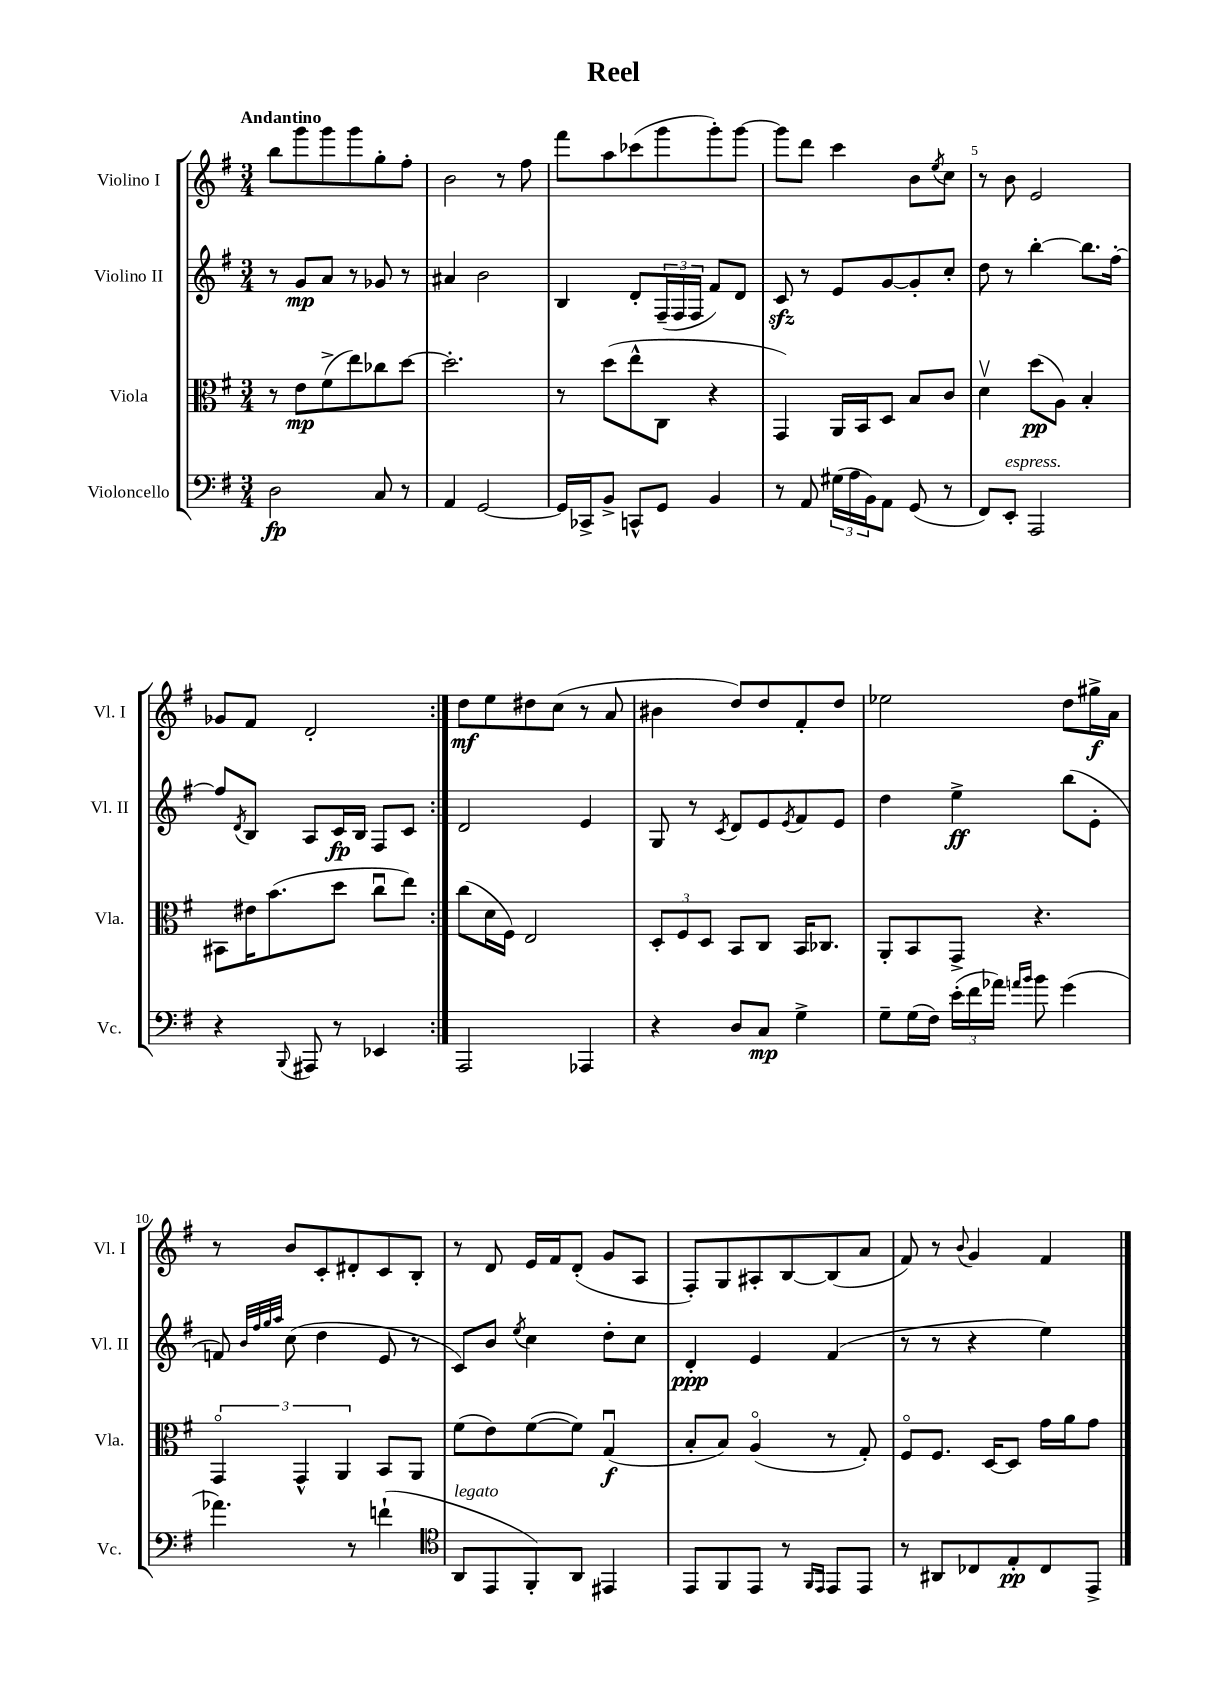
\header { title = "Reel" }
<<
\new StaffGroup <<
\new Staff = "s0" \with { instrumentName = "Violino I" shortInstrumentName = "Vl. I" } {
    \clef treble \key g \major \numericTimeSignature \time 3/4 \tempo "Andantino"
    \repeat volta 2 { b''8 g'''8 g'''8 g'''8 g''8-. fis''8-. |
    b'2 r8 fis''8 |
    fis'''8 a''8 ces'''8( g'''8 g'''8-.) g'''8~ |
    g'''8 d'''8 c'''4 b'8 \acciaccatura { e''8 } c''8 |
    r8 b'8 e'2 |
    ges'8 fis'8 d'2-. | }
    d''8\mf e''8 dis''8 c''8( r8 a'8 |
    bis'4 d''8) d''8 fis'8-. d''8 |
    ees''2 d''8 gis''16->\f a'16 |
    r8 b'8 c'8-. dis'8-. c'8 b8-. |
    r8 d'8 e'16 fis'16 d'8-.( g'8 a8 |
    fis8-.) g8 ais8-. b8~ b8( a'8 |
    fis'8) r8 \appoggiatura { b'8 } g'4 fis'4 \bar "|." |
}
\new Staff = "s1" \with { instrumentName = "Violino II" shortInstrumentName = "Vl. II" } {
    \clef treble \key g \major \numericTimeSignature \time 3/4
    \repeat volta 2 { r8 g'8\mp a'8 r8 ges'8 r8 |
    ais'4 b'2 |
    b4 d'8-. \tuplet 3/2 { fis16--( fis16 fis16 } fis'8) d'8 |
    c'8\sfz r8 e'8 g'8~ g'8-. c''8-. |
    d''8 r8 b''4~-. b''8. fis''16~-. |
    fis''8 \acciaccatura { d'8 } b8 a8 c'16\fp b16 fis8 c'8 | }
    d'2 e'4 |
    g8 r8 \acciaccatura { c'8 } d'8 e'8 \acciaccatura { e'8 } fis'8 e'8 |
    d''4 e''4->\ff b''8( e'8-. |
    f'8) \grace { b'32 fis''32 g''32 a''32 } c''8( d''4 e'8 r8 |
    c'8) b'8 \acciaccatura { e''8 } c''4 d''8-. c''8 |
    d'4-.\ppp e'4 fis'4( |
    r8 r8 r4 e''4) \bar "|." |
}
\new Staff = "s2" \with { instrumentName = "Viola" shortInstrumentName = "Vla." } {
    \clef alto \key g \major \numericTimeSignature \time 3/4
    \repeat volta 2 { r8 e'8\mp fis'8->( e''8) ces''8 d''8~ |
    d''2.-. |
    r8 d''8( e''8-^ c8 r4 |
    g,4) a,16 b,16 d8 b8 c'8 |
    d'4\upbow d''8\pp( a8) b4-. |
    bis,8 eis'16 b'8.( d''8 c''8\downbow e''8) | }
    c''8( d'16 fis16) e2 |
    \tuplet 3/2 { d8-. fis8 d8 } b,8 c8 b,16 ces8. |
    a,8-. b,8 g,8-> r4. |
    \tuplet 3/2 { g,4\flageolet g,4-^ a,4 } b,8 a,8 |
    fis'8( e'8) fis'8~( fis'8) g4\downbow\f( |
    b8-. b8) a4\flageolet( r8 g8-.) |
    fis8\flageolet fis8. d16~ d8 g'16 a'16 g'8 \bar "|." |
}
\new Staff = "s3" \with { instrumentName = "Violoncello" shortInstrumentName = "Vc." } {
    \clef bass \key g \major \numericTimeSignature \time 3/4
    \repeat volta 2 { d2\fp c8 r8 |
    a,4 g,2~ |
    g,16 ces,16-> b,8-> c,8-^ g,8 b,4 |
    r8 a,8 \tuplet 3/2 { gis16( a16 b,16) } a,8 g,8( r8 |
    fis,8) e,8-.^\markup { \italic "espress." } a,,2 |
    r4 \appoggiatura { b,,8 } ais,,8 r8 ees,4 | }
    a,,2 aes,,4 |
    r4 d8 c8\mp g4-> |
    g8-- g16( fis16) \tuplet 3/2 { e'16-.( fis'16 aes'16) } \grace { a'16 b'16 } b'8 g'4( |
    aes'4.) r8 f'4-!( |
    \clef tenor a,8^\markup { \italic "legato" } e,8 fis,8-.) a,8 eis,4 |
    e,8 fis,8 e,8 r8 \grace { fis,16 e,16 } e,8 e,8 |
    r8 ais,8 ces8 e8-.\pp ces8 e,8-> \bar "|." |
}
>>
>>
\layout { \context { \Score \override BarNumber.break-visibility = ##(#f #t #t) barNumberVisibility = #(every-nth-bar-number-visible 5) } }
